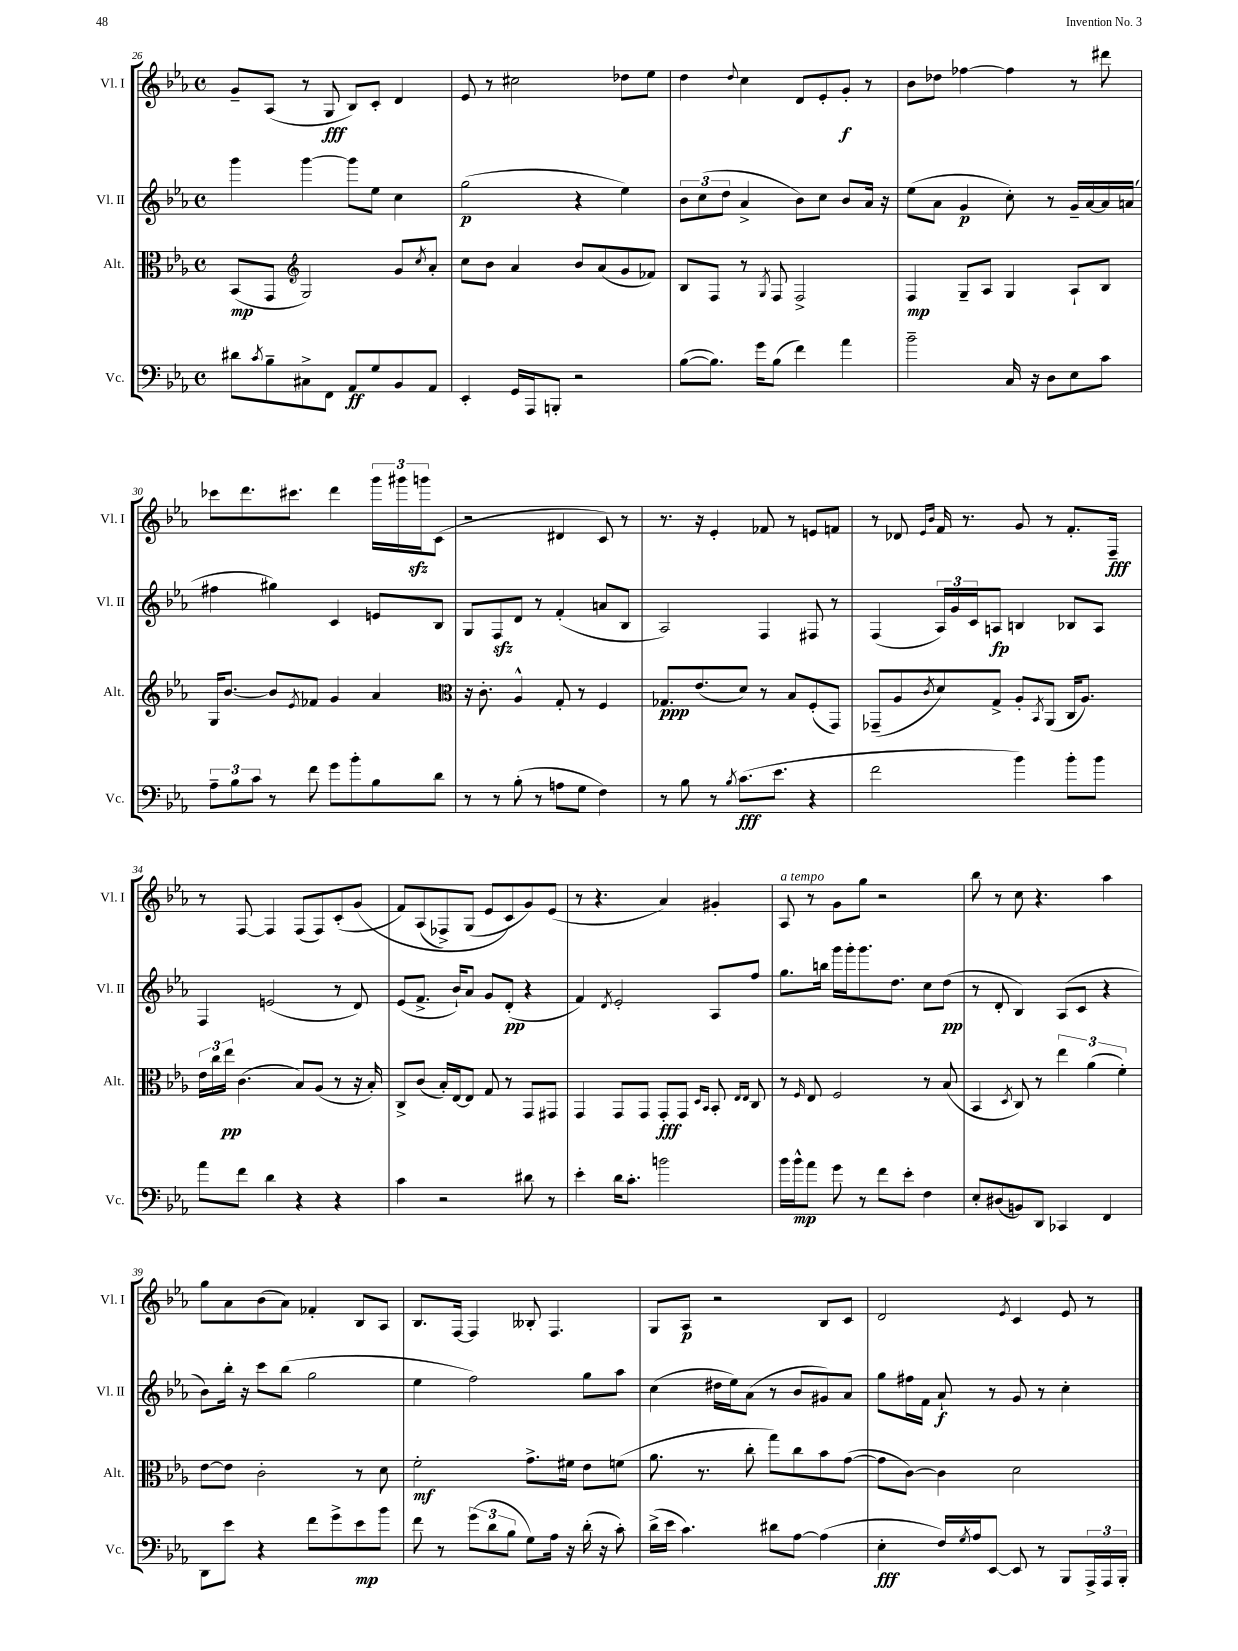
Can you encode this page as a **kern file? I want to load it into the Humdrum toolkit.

**kern	**kern	**kern	**kern
*staff4	*staff3	*staff2	*staff1
*clefF4	*clefC3	*clefG2	*clefG2
*k[b-e-a-]	*k[b-e-a-]	*k[b-e-a-]	*k[b-e-a-]
*M4/4	*M4/4	*M4/4	*M4/4
*met(c)	*met(c)	*met(c)	*met(c)
8d#\L	(8BB-/L	4ggg\	8g~/L
8qc/	.	.	.
8B-~\	8GG/J	.	(8A-/J
*	*clefG2	*	*
8C#^\	2G/)	[4ggg\	8r
8FF\J	.	.	8G/
8AA-/L	.	8ggg\]L	8B-/L)
8G/	.	8ee-\J	8c'/J
8BB-/	8g/L	4cc\	4d/
.	8qcc/	.	.
8AA-/J	8a-'/J	.	.
=	=	=	=
4EE-'/	8cc\L	(2gg\	8e-/
.	8b-\J	.	8r
16GG/LL	4a-/	.	2cc#\
16AAA-/J	.	.	.
8BBB'/J	.	.	.
2r	8b-/L	4r	.
.	(8a-/	.	.
.	8g/	4ee-\)	8dd-\L
.	8f-/J)	.	8ee-\J
=	=	=	=
([8B-\L	8B-/L	12b-\L	4dd\
.	.	(12cc\	.
8.B-\]J)	8F/J	.	.
.	.	12dd\J	.
.	.	.	8qqdd/
.	8r	4a-^/	4cc\
16g\LK	.	.	.
.	8qG/	.	.
(8B-\J	8F/	.	.
4f\)	2F^/	8b-\L)	8d/L
.	.	8cc\J	8e-'/
4a-\	.	8b-/L	8g'/J
.	.	16a-/Jk	8r
.	.	16r	.
=	=	=	=
2b-~\	4F/	(8ee-\L	8b-\L
.	.	8a-\J	8dd-\J
.	8G~/L	4g/	[4ff-\
.	8A-/J	.	.
16C/	4G/	8cc'\)	4ff-\]
16r	.	.	.
8D\L	.	8r	.
8E-\	8A-`/L	16g~/LL	8r
.	.	[16a-/	.
8c\J	8B-/J	16a-/]	8ddd#\
.	.	(16a/JJ	.
=	=	=	=
12A-~\L	16G/LK	4ff#\	8ccc-\L
.	[8.b-/J	.	.
12B-\	.	.	.
.	.	.	8.ddd\
12c\J	.	.	.
8r	8b-/]L	4gg#\)	.
.	.	.	8.ccc#\J
.	8qe-/	.	.
8f\	8f-/J	.	.
8g\L	4g/	4c/	4ddd\
8b-'\	.	.	.
8B-\	4a-/	8e/L	24ggg\LL
.	.	.	24ggg#\
.	.	.	24ggg\J
8d\J	.	8B-/J	(8c\J
=	=	=	=
*	*clefC3	*	*
8r	16r	8G/L	2r
.	8.c'\	.	.
8r	.	8F/	.
(8B-'\	4A-^^/	8d/J	.
8r	.	8r	.
8A\L	8G'/	(4f'/	4d#/
8G\J	8r	.	.
4F\)	4F/	8a/L	8c/)
.	.	8B-/J	8r
=	=	=	=
8r	8.G-/L	2A-/)	8.r
8B-\	.	.	.
.	(8.e-/	.	16r
8r	.	.	4e-'/
8qB-/	.	.	.
(8.c\L	8d/J)	.	.
.	8r	4F/	8f-/
8.e-\J	.	.	.
.	8B-/L	.	8r
4r	(8F'/	8F#/	8e/L
.	8GG/J)	8r	8f/J
=	=	=	=
2f\	(8GG-~/L	(4F/	8r
.	8A-/	.	8d-/
.	.	.	16qqe-/LL
.	8qc/	.	16qqb-/JJ
.	8d/)	24A-/LL)	16f/
.	.	24g/	.
.	.	.	8.r
.	.	24c/J	.
.	8G^/J	8A/J	.
4b-\)	8A-'/L	4B/	8g/
.	8qBB-/	.	.
.	(8AA-/J	.	8r
8b-'\L	16C/LK	8B-/L	8.f'/L
.	8.A-/J)	.	.
8b-\J	.	8A/J	.
.	.	.	16F~/Jk
=	=	=	=
8a-\L	24e-\LL	4F/	8r
.	24cc\	.	.
.	24ee-\JJ	.	.
8f\J	(4.c\	.	[8F/
4d\	.	(2e/	4F/]
4r	8B-/L)	.	(8F/L
.	(8A-/J	.	8F/)
4r	8r	8r	(8c'/
.	16r	8d/)	&(8g/J
.	16B-'/)	.	.
=	=	=	=
4c\	8C^/L	(8e-/L	8f/L)
.	(8c/J	8.f^/J	(8A-/
2r	16B-'/LL)	.	8F-^/)
.	[16E-/J	16b-`/LK)	.
.	8E-/]J	8a-/J	(8G/J
.	8G/	8g/L	8e-/L
.	8r	(8d'/J	8c/&)
8d#\	8GG/L	4r	8g/)
8r	8GG#/J	.	(8e-/J
=	=	=	=
4e-'\	4GG/	4f/)	8r
.	.	.	4.r
.	.	8qd/	.
16d\LK	8GG/L	2e-'/	.
8.c'\J	.	.	.
.	8GG/J	.	.
2b\	8GG'/L	.	4a-/)
.	8GG/J	.	.
.	16qqD/LL	.	.
.	16qqBB-/JJ	.	.
.	8BB-'/	8A-/L	4g#'/
.	16qqE-/LL	.	.
.	16qqE-/JJ	.	.
.	8C/	8ff/J	.
=	=	=	=
16b-\LL	8r	8.gg\L	8A-/
16b-^^\J	.	.	.
.	16qqF/	.	.
8a-\J	8E-/	.	8r
.	.	16bb\Jk	.
8g\	2F/	16ggg\LL	8g\L
.	.	16ggg'\J	.
8r	.	8.ggg\	8gg\J
8f\L	.	.	2r
.	.	8.dd\J	.
8e-'\J	.	.	.
4F\	8r	8cc\L	.
.	(8B-/	(8dd\J	.
=	=	=	=
8E-'/L	4BB-/	8r	8bb-\
(8D#/	.	8d'/	8r
.	8qD/	.	.
8BB/)	8C/)	4B-/)	8cc\
8DD/J	8r	.	4.r
4CC-/	6ee-\	(8A-/L	.
.	.	8c/J	.
.	(6a-\	.	.
4FF/	.	4r	4aa-\
.	6f'\)	.	.
=	=	=	=
8DD\L	[8e-\L	8b-\L)	8gg\L
8e-\J	8e-\]J	16bb-'\Jk	8a-\
.	.	16r	.
4r	2c'\	8ccc\L	(8b-\
.	.	(8bb-\J	8a-\J)
8f\L	.	2gg\	4f-'/
8g^\	.	.	.
8e-\	8r	.	8B-/L
8b-\J	8d\	.	8A-/J
=	=	=	=
8f\	2f'\	4ee-\	8.B-/L
8r	.	.	.
.	.	.	[16F/Jk
(12g\L	.	2ff\)	4F/]
12d\	.	.	.
12B-\J	.	.	.
8G\L)	8.g^\L	.	8B--'/
16A-\Jk	.	.	4.F/
16r	16f#\Jk	.	.
(16d'\	8e-\L	8gg\L	.
16r	.	.	.
8c'\)	(8f\J	8aa-\J	.
=	=	=	=
(16d^\LL	8.a-\	(4cc\	8G/L
16e-\JJ	.	.	.
4.c\)	.	.	8A-/J
.	8.r	.	.
.	.	16dd#\LL	2r
.	.	16ee-\J)	.
.	8cc'\	(8a-\J	.
8d#\L	8gg\L)	8r	.
[8A-\J	8cc\	8b-/L	.
(4A-\]	8b-\	8g#/)	8B-/L
.	([8g\J	8a-/J	8c/J
=	=	=	=
4E-'\	8g\]L	8gg\L	2d/
.	[8c\J)	16ff#\L	.
.	.	16f\JJ	.
16F/LL)	4c\]	8a-`/	.
8qG/	.	.	.
16A-/J	.	.	.
[8EE-/J	.	8r	.
.	.	.	8qe-/
8EE-/]	2d\	8g/	4c/
8r	.	8r	.
8BBB-/L	.	4cc'\	8e-/
24AAA-^/L	.	.	8r
24AAA-/	.	.	.
24BBB-'/JJ	.	.	.
==	==	==	==
*-	*-	*-	*-
